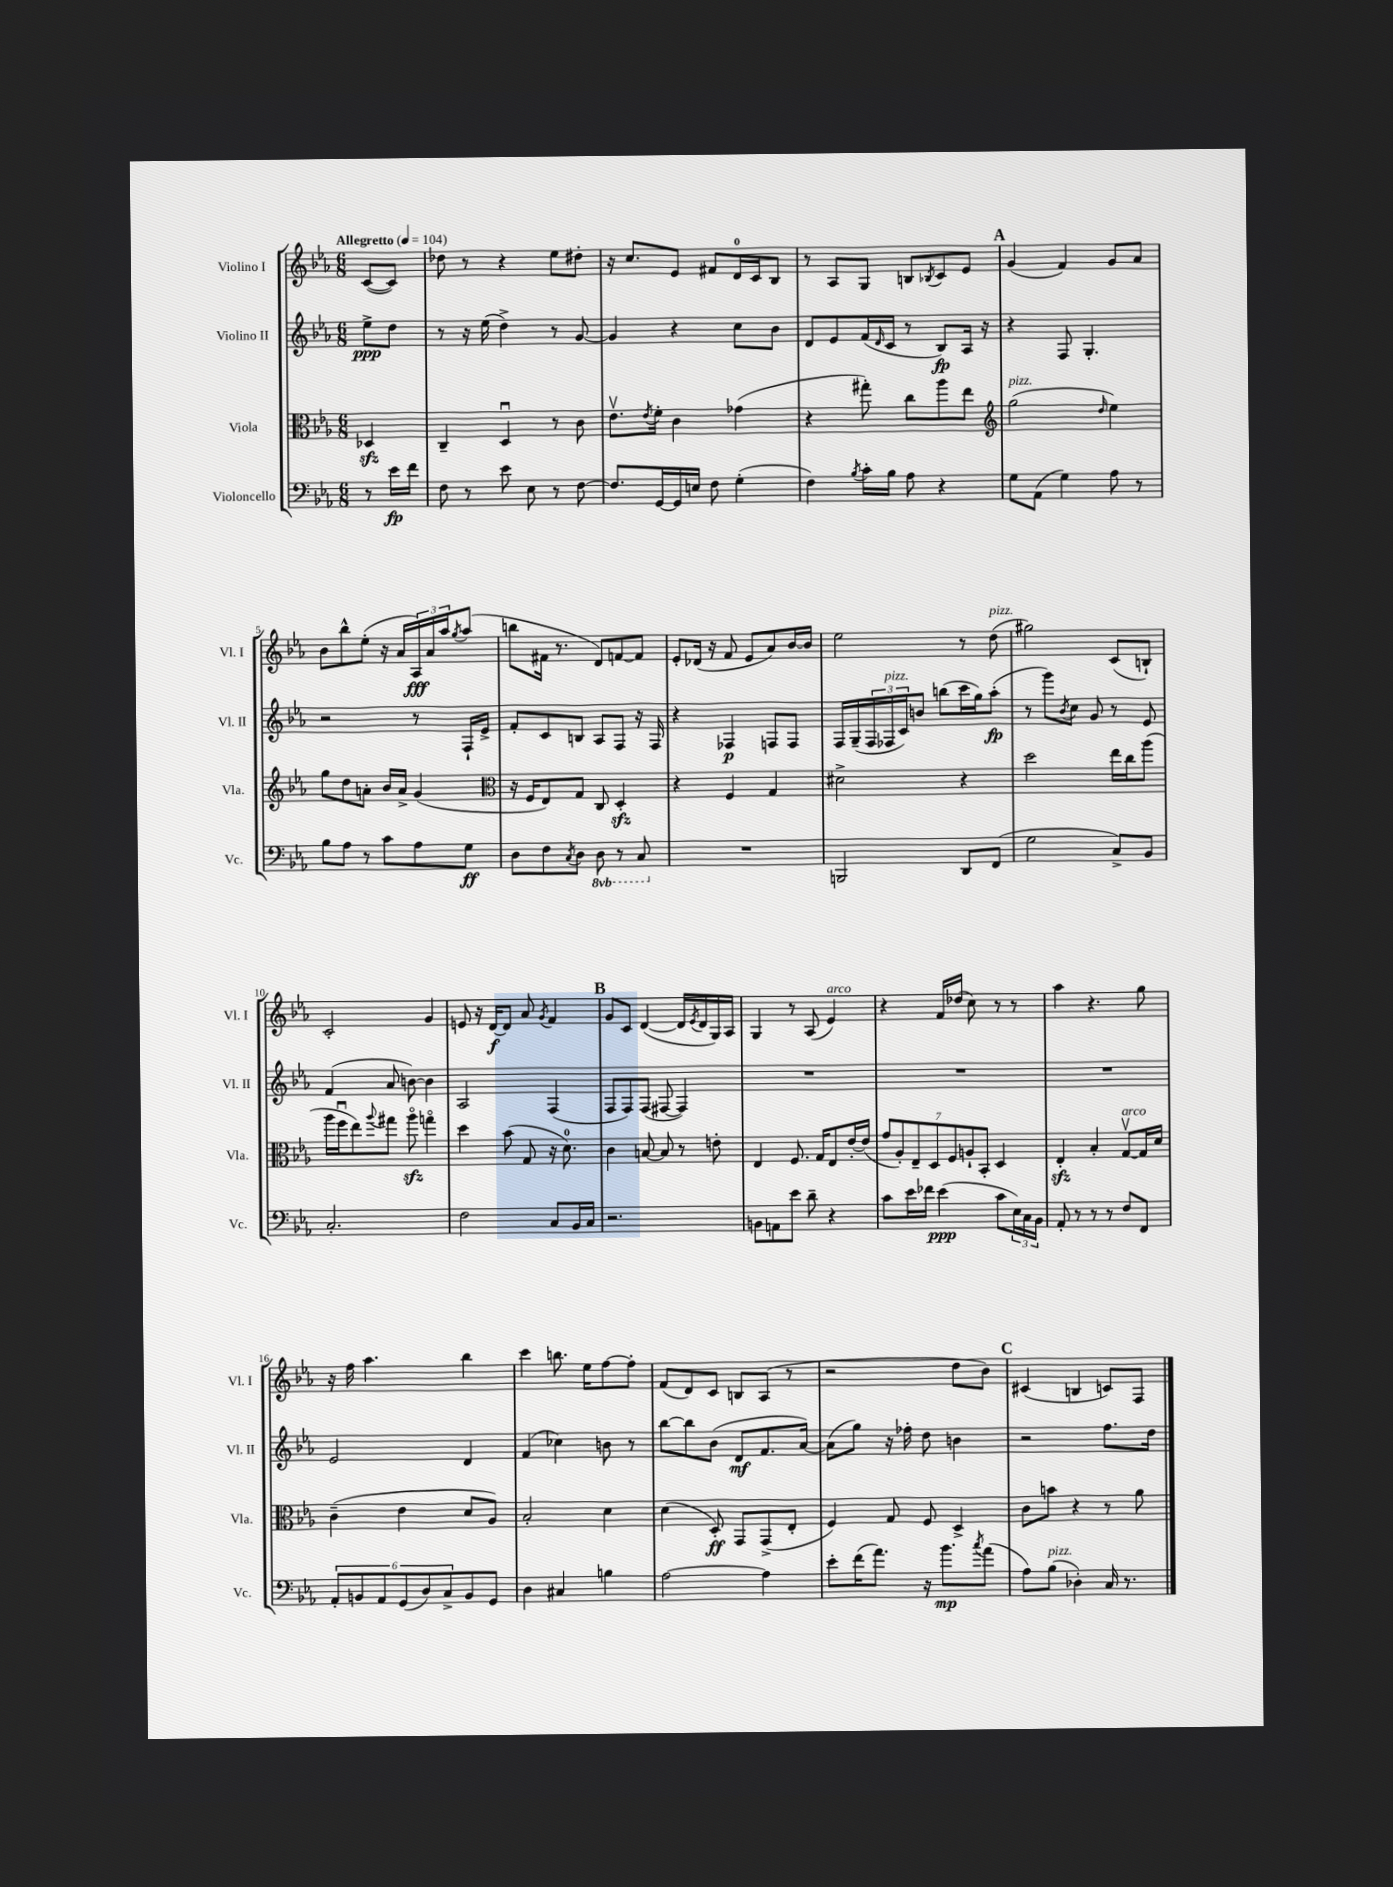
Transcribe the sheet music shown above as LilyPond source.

<<
\new StaffGroup <<
\new Staff = "s0" \with { instrumentName = "Violino I" shortInstrumentName = "Vl. I" } {
    \clef treble \key ees \major \numericTimeSignature \time 6/8 \partial 4 \tempo "Allegretto" 4 = 104
    c'8~( c'8) |
    des''8 r8 r4 ees''8 dis''8-. |
    r16 c''8. ees'8 fis'8 d'16-0 c'16 bes8 |
    r8 aes8 g8 b8 \acciaccatura { bes8 } c'8 ees'8 |
    \mark \markup { \bold "A" } g'4( f'4) g'8 aes'8 |
    bes'8 bes''8-^ ees''8-.( r16 aes'16 \tuplet 3/2 { aes16\fff) aes'16 aes''16 } \acciaccatura { g''8 } aes''8( |
    b''8 fis'16 r8. d'8) f'8~ f'8 |
    ees'8-. des'16( r16 f'8 ees'8 aes'8) bes'16~ bes'16 |
    ees''2 r8 d''8^\markup { \italic "pizz." }( |
    gis''2) c'8( b8-!) |
    c'2-. g'4 |
    e'8 r16 d'16~\f d'8 aes'8 \acciaccatura { g'8 } f'4 |
    \mark \markup { \bold "B" } g'8 c'8 d'4~( d'16 \acciaccatura { ees'8 } d'16 g16) aes16 |
    g4 r8 aes8( ees'4^\markup { \italic "arco" }) |
    r4 f'16 des''16( c''8) r8 r8 |
    aes''4 r4. g''8 |
    r16 f''16 aes''4. bes''4 |
    c'''4 b''8. ees''16 f''8~ f''8-. |
    f'8( d'8) c'8 b8 aes8( r8 |
    r2 d''8 bes'8) |
    \mark \markup { \bold "C" } cis'4( b4 c'8) f8 \bar "|." |
}
\new Staff = "s1" \with { instrumentName = "Violino II" shortInstrumentName = "Vl. II" } {
    \clef treble \key ees \major \numericTimeSignature \time 6/8 \partial 4
    ees''8->\ppp d''8 |
    r8 r16 ees''16( d''4->) r8 g'8~ |
    g'4 r4 c''8 bes'8 |
    d'8 ees'8 f'16( \grace { d'16 } c'16 r8 bes8\fp) aes16 r16 |
    \mark \markup { \bold "A" } r4 f8 g4.-. |
    r2 r8 f16-! ees'16-> |
    f'8-. c'8 b8 aes8 f8 r16 f16 |
    r4 fes4\p f8 f8 |
    f16 g16--( \tuplet 3/2 { f16 fes16^\markup { \italic "pizz." } c'16) } b'8 b''8( c'''16 g''16) aes''8-.\fp( |
    r8 g'''8) \acciaccatura { bes'8 } c''8 g'8 r8 ees'8 |
    f'4( aes'8 b'8~) b'4 |
    aes2 f4( |
    \mark \markup { \bold "B" } f8 f8) f8( fis8~ fis4) |
    R2. |
    R2. |
    R2. |
    ees'2 d'4 |
    f'4( ces''4) b'8 r8 |
    bes''8~ bes''8 bes'8( d'8\mf f'8. aes'16~) |
    aes'8( g''8) r16 fes''16-. d''8 b'4 |
    \mark \markup { \bold "C" } r2 f''8. d''16 \bar "|." |
}
\new Staff = "s2" \with { instrumentName = "Viola" shortInstrumentName = "Vla." } {
    \clef alto \key ees \major \numericTimeSignature \time 6/8 \partial 4
    des4\sfz |
    c4-- d4\downbow r8 c'8 |
    ees'8.\upbow \acciaccatura { ees'8 } f'16-. c'4 ges'4( |
    r4 gis''8-.) c''8 aes''8 ees''8 |
    \mark \markup { \bold "A" } \clef treble g''2^\markup { \italic "pizz." }( \grace { d''16 } ees''4) |
    g''8 d''8 a'8-. bes'16 a'16-> g'4( |
    \clef alto r16 f16 ees8) g8 c8 d4-.\sfz |
    r4 f4 g4 |
    dis'2-> r4 |
    d''2 ees''16 c''16 aes''8( |
    aes''16 f''16\downbow ees''8) \appoggiatura { aes''8 } gis''8 aes''8\flageolet\sfz g''4\flageolet |
    d''4 bes'8( g8 r16 d'8.-0) |
    \mark \markup { \bold "B" } c'4 b8~ b8 r8 e'8-. |
    ees4 f8. g16 ees8 ees'16~-. ees'16( |
    \tuplet 7/4 { g'8 aes8-.) ees8-- d8 f8 a8-! bes,8-. } d4 |
    ees4-.\sfz bes4-. g8~\upbow^\markup { \italic "arco" } g16 d'16 |
    c'4--( ees'4 d'8 aes8) |
    bes2-. d'4 |
    d'4( d8-.\ff) g,8 g,8->( ees8-. |
    f4) g8 f8 d4-> |
    \mark \markup { \bold "C" } c'8 b'8 r4 r8 aes'8 \bar "|." |
}
\new Staff = "s3" \with { instrumentName = "Violoncello" shortInstrumentName = "Vc." } {
    \clef bass \key ees \major \numericTimeSignature \time 6/8 \set Staff.ottavationMarkups = #ottavation-simple-ordinals \partial 4
    r8 ees'16\fp f'16 |
    f8 r8 ees'8 ees8 r8 f8~ |
    f8. g,16~ g,16 e16 f8 g4-.( |
    f4) \acciaccatura { bes8 } c'16-. bes16 aes8 r4 |
    \mark \markup { \bold "A" } g8 aes,8( g4) aes8 r8 |
    bes8 aes8 r8 c'8 aes8 g8\ff |
    d8 f8 \acciaccatura { c8 } d8 \ottava #-1 d,8 r8 c,8 \ottava #0 |
    R2. |
    b,,2 d,8 f,8( |
    g2 c8->) bes,8 |
    c2.-. |
    f2 c8 bes,16 c16 |
    \mark \markup { \bold "B" } r2. |
    b,8 a,8 ees'8 d'8-- r4 |
    c'8 ees'16 fes'16 ees'4\ppp( c'8 \tuplet 3/2 { ees16) c16 bes,16 } |
    aes,8-. r8 r8 r8 f8 f,8 |
    \tuplet 6/4 { aes,8-. b,8 aes,8 g,8( d8) c8-> } b,8 g,8 |
    d4 cis4 b4 |
    aes2~ aes4 |
    ees'8-. f'16( aes'8.) r16 bes'8.\mp \acciaccatura { c''8 } aes'8( |
    \mark \markup { \bold "C" } aes8) bes8^\markup { \italic "pizz." }( des4-.) c16 r8. \bar "|." |
}
>>
>>
